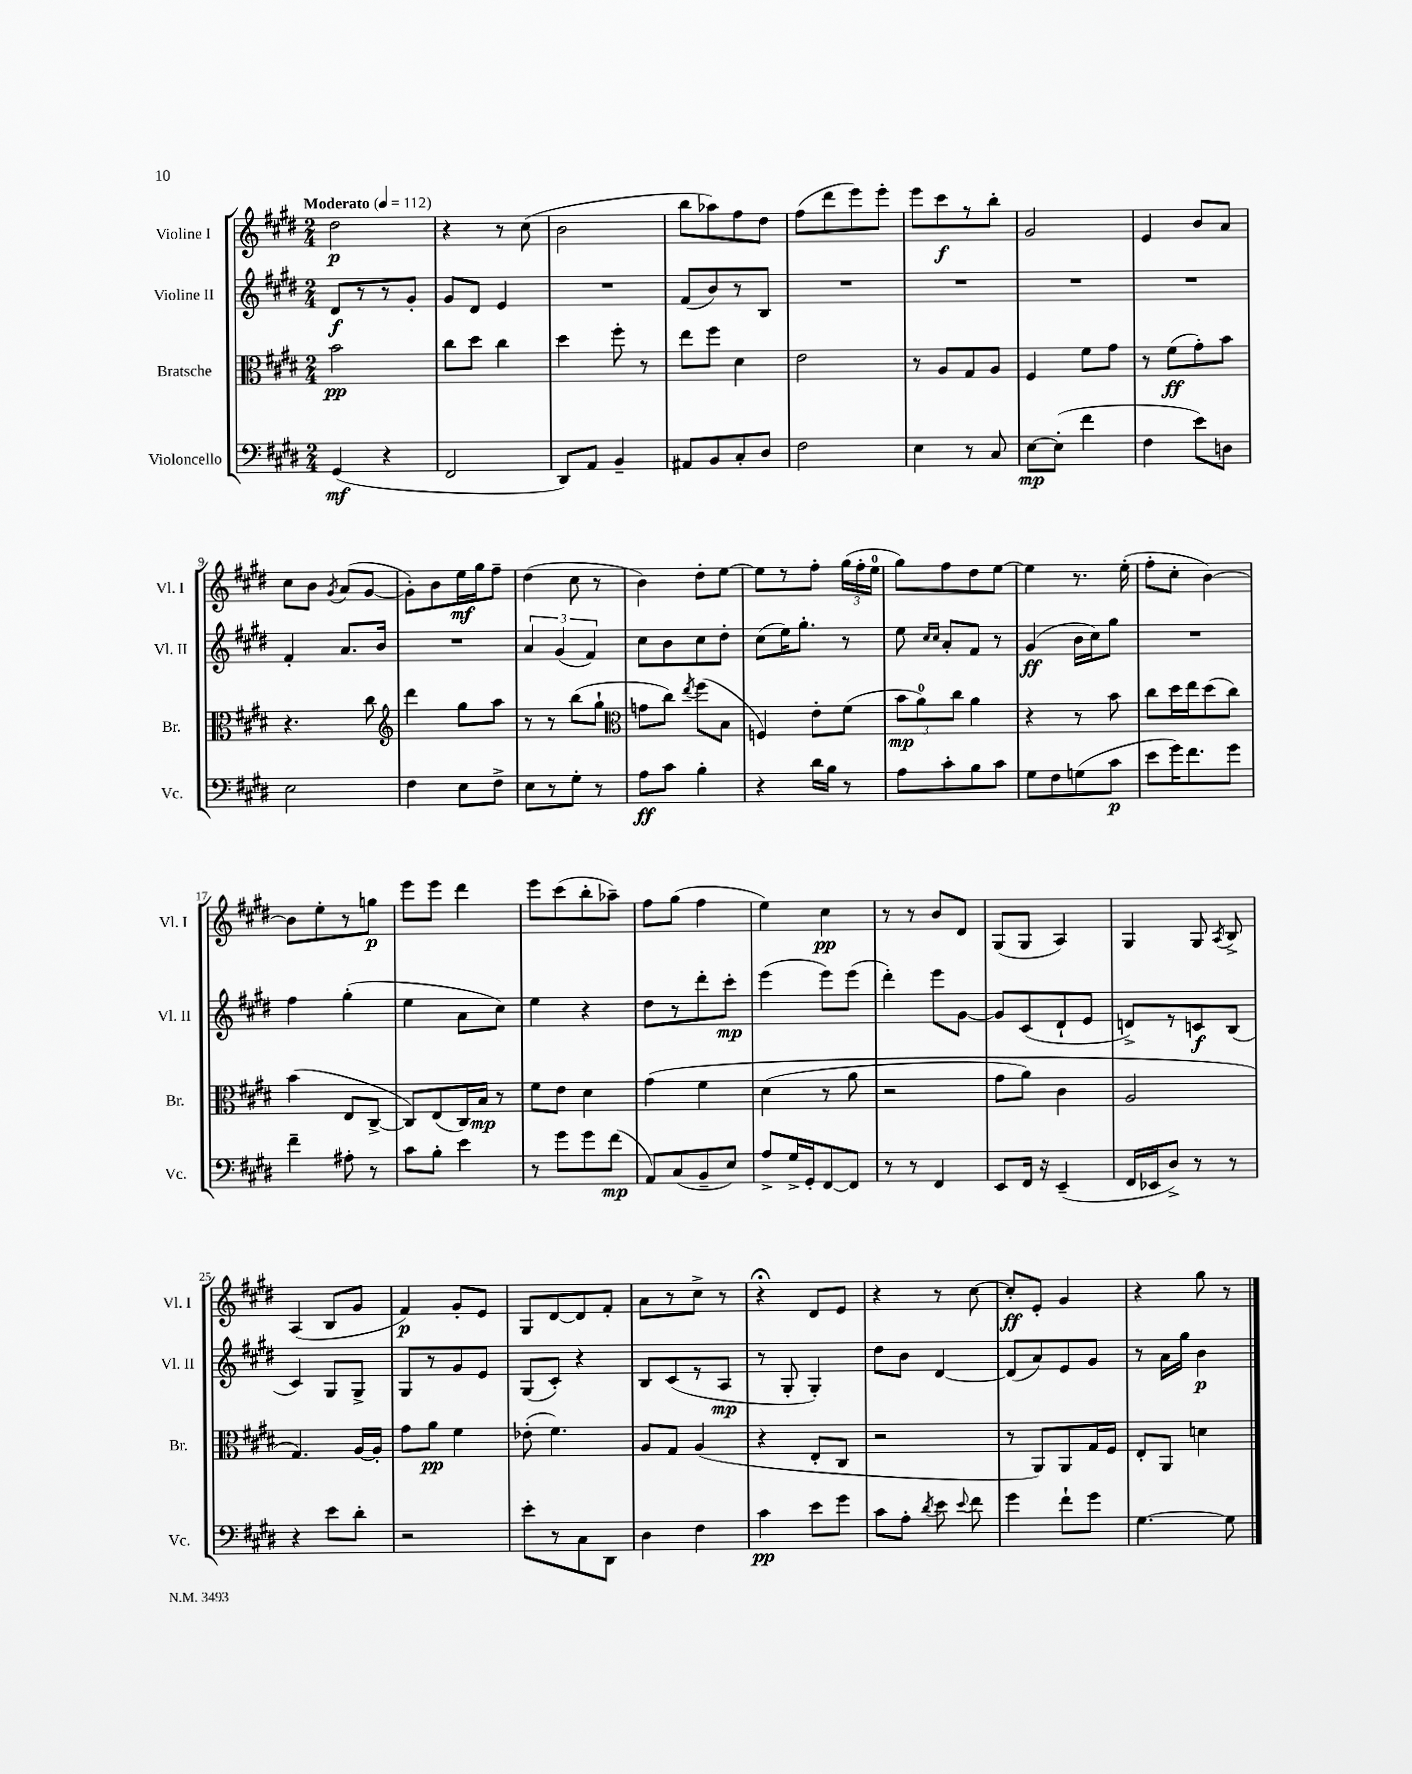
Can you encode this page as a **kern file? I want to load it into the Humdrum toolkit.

**kern	**kern	**kern	**kern
*staff4	*staff3	*staff2	*staff1
*clefF4	*clefC3	*clefG2	*clefG2
*k[f#c#g#d#]	*k[f#c#g#d#]	*k[f#c#g#d#]	*k[f#c#g#d#]
*M2/4	*M2/4	*M2/4	*M2/4
*MM112	*MM112	*MM112	*MM112
(4GG#/	2b\	8d#/L	2dd#\
.	.	8r	.
4r	.	8r	.
.	.	8g#'/J	.
=	=	=	=
2FF#/	8cc#\L	8g#/L	4r
.	8dd#\J	8d#/J	.
.	4cc#\	4e/	8r
.	.	.	(8cc#\
=	=	=	=
8DD#/L)	4dd#\	2r	2b\
8AA/J	.	.	.
4BB~/	8ff#'\	.	.
.	8r	.	.
=	=	=	=
8AA#/L	8ee\L	(8f#/L	8bb\L
8BB/	8ff#\J	8b/)	8aa-\)
8C#'/	4d#\	8r	8ff#\
8D#/J	.	8B/J	8dd#\J
=	=	=	=
2F#\	2e\	2r	(8ff#\L
.	.	.	8ddd#\
.	.	.	8eee\)
.	.	.	8eee'\J
=	=	=	=
4E\	8r	2r	8eee\L
.	8A/L	.	8ccc#\
8r	8G#/	.	8r
8C#/	8A/J	.	8bb'\J
=	=	=	=
[8E\L	4F#/	2r	2g#/
(8E'\]J	.	.	.
4f#\	8f#\L	.	.
.	8g#\J	.	.
=	=	=	=
4F#\	8r	2r	4e/
.	(8f#\L	.	.
8e\L)	8g#'\)	.	8b/L
8D\J	8b\J	.	8a/J
=	=	=	=
2E\	4.r	4f#'/	8cc#\L
.	.	.	8b\J
.	.	.	8qg#/
.	.	8.a/L	(8a/L
.	8cc#\	.	[8g#/J
.	.	16b/Jk	.
=	=	=	=
*	*clefG2	*	*
4F#\	4ddd#\	2r	8g#'\]L)
.	.	.	8b\
8E\L	8gg#\L	.	16ee\L
.	.	.	16gg#\J
8F#^\J	8aa\J	.	8ff#~\J
=	=	=	=
8E\L	8r	6a/	(4dd#\
8r	8r	.	.
.	.	(6g#/	.
8G#'\J	(8bb\L	.	8cc#\
.	.	6f#/)	.
8r	8gg#`\J	.	8r
=	=	=	=
*	*clefC3	*	*
8A\L	8g\L	8cc#\L	4b\)
8c#\J	8cc#\J)	8b\	.
.	8qee/	.	.
4B'\	(8ff#\L	8cc#\	8dd#'\L
.	8B\J	8dd#'\J	[8ee\J
=	=	=	=
4r	4F/)	(8cc#\L	8ee\]L
.	.	16ee\K)	8r
.	.	8.gg#'\J	.
16d#\LL	8e'\L	.	8ff#'\J
16B\JJ	.	.	.
8r	(8f#\J	8r	(24gg#\LL
.	.	.	24ff#'\
.	.	.	24ee\JJ
=	=	=	=
8A\L	12b\L	8ee\	8gg#\L)
.	12a\)	.	.
.	.	16qqcc#/LL	.
.	.	16qqcc#/JJ	.
8c#'\	.	8a'/L	8ff#\
.	12cc#\J	.	.
8B\	4a\	8f#/J	8dd#\
8c#\J	.	8r	[8ee\J
=	=	=	=
8G#\L	4r	(4g#/	4ee\]
8F#\	.	.	.
(8G\	8r	16b\LL	8.r
.	.	16cc#\J)	.
8c#\J	8b\	8gg#\J	.
.	.	.	(16ee'\
=	=	=	=
8e\L	8cc#\L	2r	8ff#'\L
16g#\K)	16dd#\L	.	8cc#'\J
8.f#\	16ee\J	.	.
.	(8dd#\	.	[4b\)
8g#\J	8cc#\J)	.	.
=	=	=	=
4f#~\	(4b\	4ff#\	8b\]L
.	.	.	8ee'\
8A#'\	8E/L	(4gg#'\	8r
8r	[8C#^/J	.	8gg\J
=	=	=	=
8c#\L	8C#/]L)	4ee\	8eee\L
8B'\J	(8E/	.	8eee\J
4e\	16C#/L)	8a\L	4ddd#\
.	16B/JJ	.	.
.	8r	8cc#\J)	.
=	=	=	=
8r	8f#\L	4ee\	8eee\L
8g#\L	8e\J	.	(8ccc#\
8g#\	4d#\	4r	8bb'\
(8f#\J	.	.	8aa-~\J)
=	=	=	=
8AA/L)	&(4g#\	8dd#\L	8ff#\L
(8C#/	.	8r	(8gg#\J
8BB~/	4f#\	8ddd#'\	4ff#\
8E/J)	.	8ccc#'\J	.
=	=	=	=
8A^/L	(4d#\	(4eee\	4ee\)
16G#^/L	.	.	.
16GG#'/J	.	.	.
[8FF#/	8r	8eee\L)	4cc#\
8FF#/]J	8a\	(8eee\J	.
=	=	=	=
8r	2r	4ddd#'\)	8r
8r	.	.	8r
4FF#/	.	8eee\L	8b/L
.	.	[8g#\J	8d#/J
=	=	=	=
8EE/L	8g#\L	8g#/]L	(8G#/L
16FF#/Jk	8a\J)	(8c#/	8G#/J
16r	.	.	.
(4EE~/	4c#\	8d#`/	4A/)
.	.	8e/J	.
=	=	=	=
16FF#/LL	2A/	8d^/L)	4G#/
16EE-/J	.	.	.
8D#^/J)	.	8r	.
8r	.	8c/	8G#/
.	.	.	8qA/
8r	.	(8B/J	8B^/
=	=	=	=
4r	4.G#/&)	4c#/)	(4A/
8e\L	.	8G#/L	8B/L
8d#'\J	[16A/LL	8G#^/J	8g#/J
.	16A'/]JJ	.	.
=	=	=	=
2r	8g#\L	8G#/L	4f#/)
.	8a\J	8r	.
.	4f#\	8g#/	8g#'/L
.	.	8e/J	8e/J
=	=	=	=
8e'\L	(8e-'\	(8G#/L	8G#/L
8r	4.f#\)	8c#'/J)	[8d#/
8C#\	.	4r	8d#/]
8DD#\J	.	.	8f#'/J
=	=	=	=
4D#\	8A/L	8B/L	8a\L
.	8G#/J	(8c#/	8r
4F#\	(4A/	8r	8cc#^\J
.	.	8A/J	8r
=	=	=	=
4c#\	4r	8r	4r;
.	.	8G#'/	.
8e\L	8E'/L	4G#'/)	8d#/L
8g#\J	8C#/J	.	8e/J
=	=	=	=
8c#\L	2r	8dd#\L	4r
8A'\J	.	8b\J	.
8qd#/	.	.	.
8e\	.	[4d#/	8r
8qqe/	.	.	.
8f#\	.	.	[8cc#\
=	=	=	=
4g#\	8r	(8d#/]L	8cc#'/]L
.	8AA/L)	8a/)	8e'/J
8f#`\L	8AA/	8e/	4g#/
8g#\J	16G#/L	8g#/J	.
.	16F#/JJ	.	.
=	=	=	=
[4.G#\	8E'/L	8r	4r
.	8AA/J	16a\LL	.
.	.	16gg#\JJ	.
.	4d\	4b\	8gg#\
8G#\]	.	.	8r
==	==	==	==
*-	*-	*-	*-
